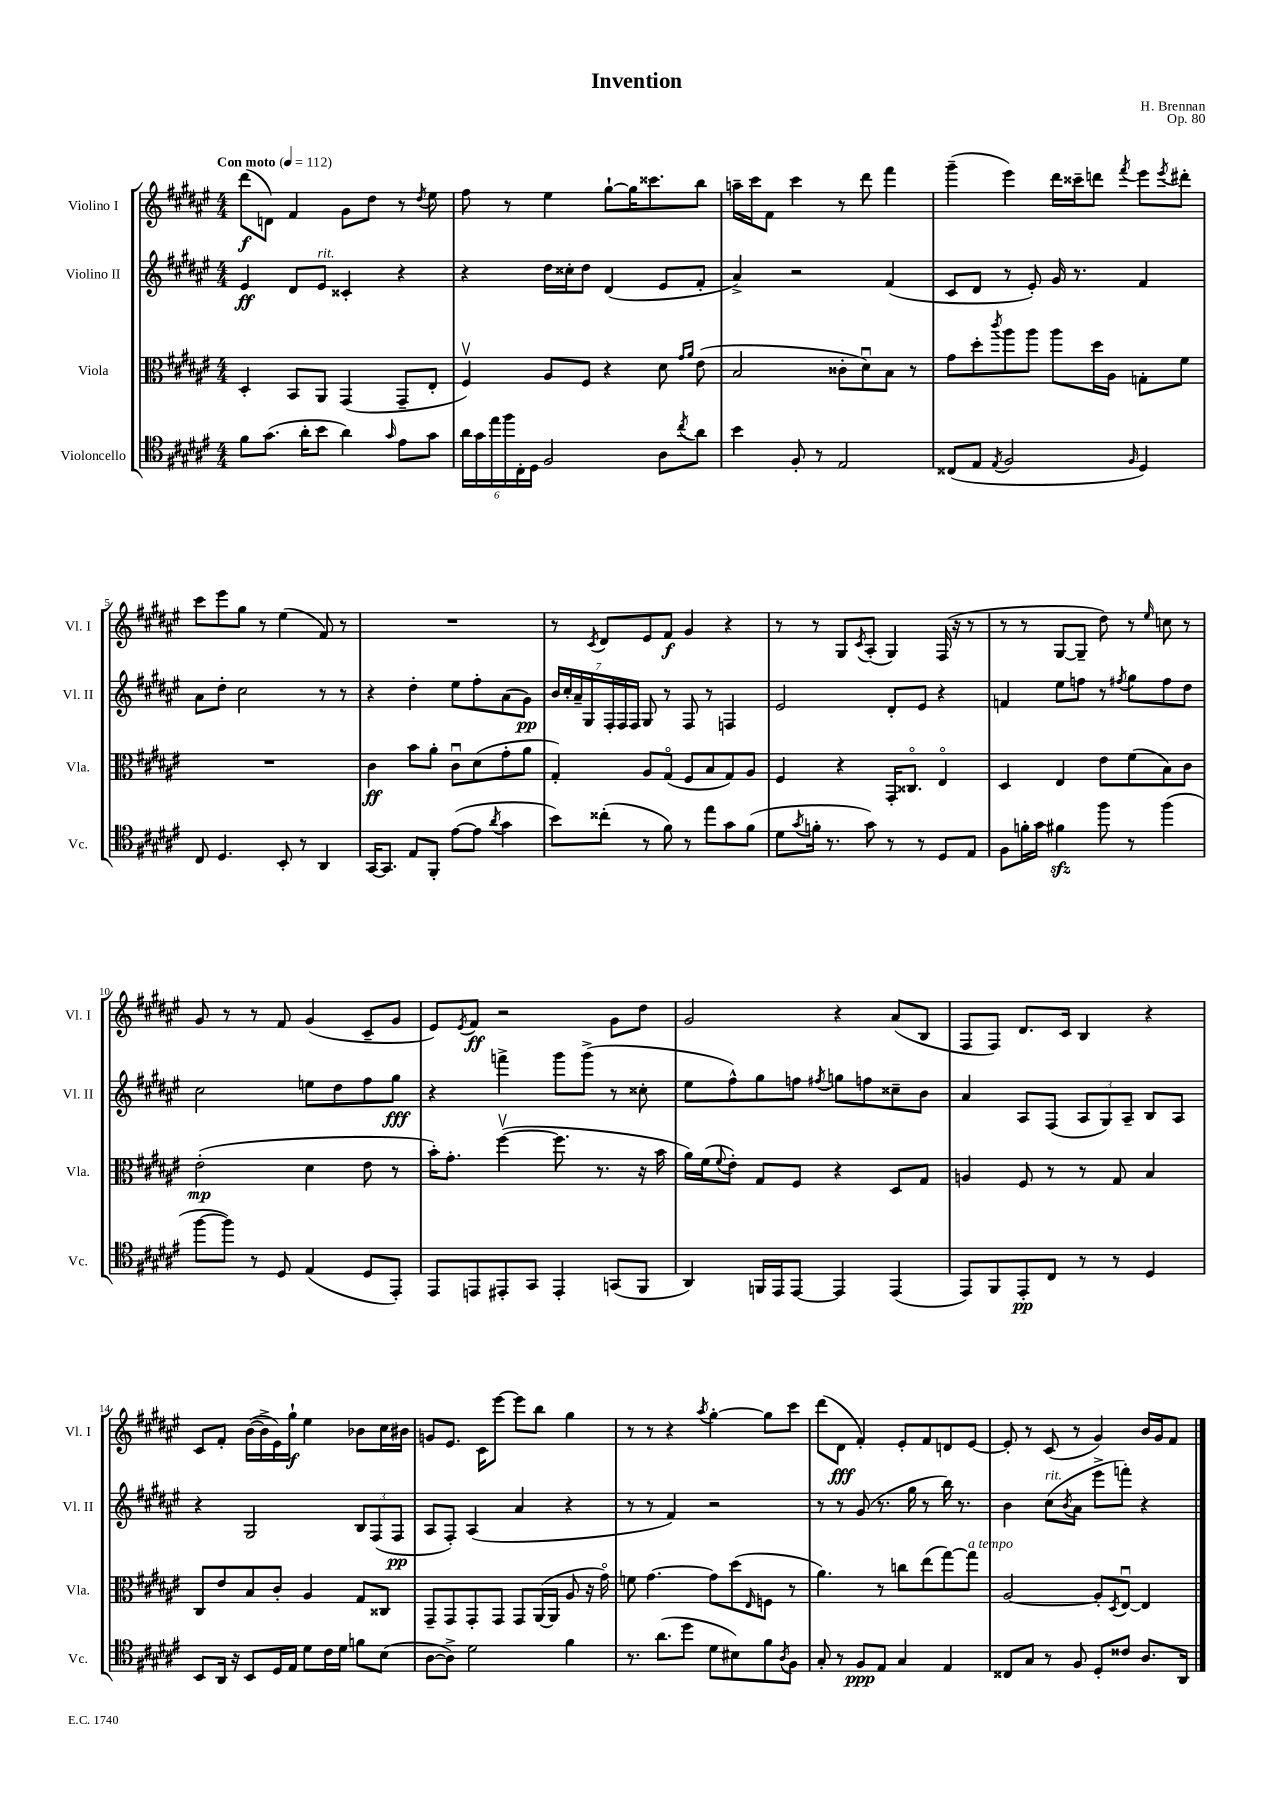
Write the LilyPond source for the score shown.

\header { title = "Invention" composer = "H. Brennan" opus = "Op. 80" }
<<
\new StaffGroup <<
\new Staff = "s0" \with { instrumentName = "Violino I" shortInstrumentName = "Vl. I" } {
    \clef treble \key fis \major \numericTimeSignature \time 4/4 \tempo "Con moto" 4 = 112
    dis'''8\f( d'8) fis'4 gis'8 dis''8 r8 \acciaccatura { dis''8 } eis''8 |
    fis''8 r8 eis''4 gis''8~-! gis''16 cisis'''8. b''8 |
    a''16-- cis'''16 fis'8 cis'''4 r8 dis'''8 fis'''4 |
    gis'''4--( eis'''4) dis'''16 cisis'''16-- d'''8 \acciaccatura { fis'''8 } eis'''8 \acciaccatura { eis'''8 } dis'''8-. |
    cis'''8 eis'''8 gis''8 r8 eis''4( fis'8) r8 |
    R1 |
    r8 \acciaccatura { cis'8 } dis'8 eis'8 fis'8\f gis'4 r4 |
    r8 r8 gis8 \acciaccatura { cis'8 } ais8-.( gis4) fis16( r16 r8 |
    r8 r8 gis8~ gis8-- dis''8) r8 \grace { eis''16 } c''8 r8 |
    gis'8 r8 r8 fis'8 gis'4( cis'8-- gis'8 |
    eis'8) \acciaccatura { eis'8 } fis'8\ff r2 gis'8 dis''8 |
    gis'2 r4 ais'8( b8 |
    fis8 fis8) dis'8. cis'16 b4 r4 |
    cis'8 fis'8-. b'16~( b'16-> eis'16) gis''16-!\f eis''4 bes'8 cis''16 bis'16 |
    g'8 eis'8. cis'16 eis'''8~ eis'''8 b''8 gis''4 |
    r8 r8 r4 \acciaccatura { ais''8 } gis''4~-. gis''8 cis'''8 |
    dis'''8( dis'8\fff fis'4-.) eis'8-. fis'8 d'8 eis'8~ |
    eis'8-. r8 cis'8( r8 gis'4) b'16 gis'16 fis'8 \bar "|." |
}
\new Staff = "s1" \with { instrumentName = "Violino II" shortInstrumentName = "Vl. II" } {
    \clef treble \key fis \major \numericTimeSignature \time 4/4
    eis'4\ff dis'8 eis'8^\markup { \italic "rit." } cisis'4-. r4 |
    r4 dis''16 cisis''16-. dis''8 dis'4( eis'8 fis'8-. |
    ais'4->) r2 fis'4( |
    cis'8 dis'8 r8 eis'8-.) gis'16 r8. fis'4 |
    ais'8 dis''8-. cis''2 r8 r8 |
    r4 dis''4-. eis''8 fis''8-. ais'8( gis'8\pp) |
    \tuplet 7/4 { b'16 cis''16-. ais'16-- gis16 fis16-. fis16 fis16 } gis8 r8 fis8 r8 f4 |
    eis'2 dis'8-. eis'8 r4 |
    f'4 eis''8 f''8 r8 \acciaccatura { fis''8 } gis''8 fis''8 dis''8 |
    cis''2 e''8 dis''8 fis''8 gis''8\fff |
    r4 f'''4-> gis'''8 gis'''8->( r8 cisis''8-. |
    eis''8 fis''8-^) gis''8 f''8 \acciaccatura { fis''8 } g''8 f''8 cisis''8-- b'8 |
    ais'4 ais8 fis8( \tuplet 3/2 { ais8 gis8) ais8-- } b8 ais8 |
    r4 gis2 \tuplet 3/2 { b8 fis8( fis8\pp } |
    ais8 fis8-.) ais4( ais'4 r4 |
    r8 r8 fis'4) r2 |
    r8 r8 gis'8( r8. gis''16 r8 b''16) r8. |
    b'4 cis''8^\markup { \italic "rit." }( \acciaccatura { b'8 } ais'8 eis'''8-> f'''8-.) r4 \bar "|." |
}
\new Staff = "s2" \with { instrumentName = "Viola" shortInstrumentName = "Vla." } {
    \clef alto \key fis \major \numericTimeSignature \time 4/4
    dis4-. b,8 ais,8 gis,4( gis,8-- eis8-. |
    fis4\upbow) ais8 fis8 r4 dis'8 \grace { gis'16 ais'16 } eis'8( |
    b2 cisis'8-. dis'8\downbow) b8 r8 |
    gis'8 dis''8-. \acciaccatura { cis'''8 } ais''8 ais''8 ais''8 dis''16 ais16 g8-. fis'8 |
    R1 |
    cis'4\ff b'8 ais'8-. cis'8\downbow dis'8( gis'8-. ais'8 |
    gis4-.) ais8 gis8\flageolet( fis8 b8 gis8) ais8 |
    fis4 r4 gis,16-. cisis8.\flageolet eis4\flageolet |
    dis4 eis4 eis'8 fis'8( b8) cis'8 |
    eis'2-.\mp( dis'4 eis'8 r8 |
    b'16-.) gis'8.-. fis''4~\upbow( fis''8. r8. r16 b'16 |
    ais'16) fis'16( \appoggiatura { fis'8 } eis'8-.) gis8 fis8 r4 dis8 gis8 |
    a4 fis8 r8 r8 gis8 b4 |
    cis8 eis'8 b8 cis'8-. ais4 gis8 cisis8 |
    gis,8-- gis,8 gis,8-. gis,8 gis,8 ais,16~( ais,16 ais8 r16 gis'16\flageolet) |
    f'8 gis'4.~ gis'8 dis''8( \grace { eis16 } f8 r8 |
    ais'4.) r8 c''8 eis''8( gis''8~) gis''8^\markup { \italic "a tempo" } |
    ais2~ ais8-. \acciaccatura { dis8 } eis8~\downbow eis4 \bar "|." |
}
\new Staff = "s3" \with { instrumentName = "Violoncello" shortInstrumentName = "Vc." } {
    \clef tenor \key fis \major \numericTimeSignature \time 4/4
    fis'8 gis'8.( ais'16-. b'8 ais'4) \grace { gis'16 } eis'8 gis'8 |
    \tuplet 6/4 { ais'16 gis'16 eis''16 fis''16 cis16-. dis16 } fis2 ais8 \acciaccatura { cis''8 } ais'8 |
    b'4 fis8-. r8 eis2 |
    cisis8( eis8 \acciaccatura { eis8 } fis2 \grace { fis16 } dis4) |
    cis8 dis4. b,8-. r8 ais,4 |
    gis,16~ gis,8. eis8 fis,8-. eis'8~( eis'8 \acciaccatura { ais'8 } gis'4 |
    b'8) cisis''8-.( r8 fis'8) r8 eis''8 gis'8 fis'8( |
    dis'8 \acciaccatura { gis'8 } f'16-. r8. gis'8) r8 r8 dis8 eis8 |
    fis8 f'16-. gis'16 fis'4\sfz fis''8 r8 fis''4( |
    fis''8~ fis''8) r8 dis8 eis4( dis8 eis,8-.) |
    eis,8 e,8 eis,8-. gis,8 eis,4-. g,8( fis,8 |
    ais,4) f,16 eis,16 eis,8~ eis,4 eis,4( |
    eis,8) fis,8 eis,8-.\pp cis8 r8 r8 dis4 |
    b,8 ais,16 r16 b,8 dis16 eis16 dis'8 cis'16 dis'16 f'8 b8( |
    ais8~ ais8->) dis'2 fis'4 |
    r8. ais'8.( dis''8 dis'8 bis8) fis'8 \acciaccatura { ais8 } fis8 |
    gis8-. r8 fis8\ppp eis8 gis4 eis4 |
    cisis8 gis8 r8 fis8 dis8-. cisis'8 ais8. ais,16 \bar "|." |
}
>>
>>
